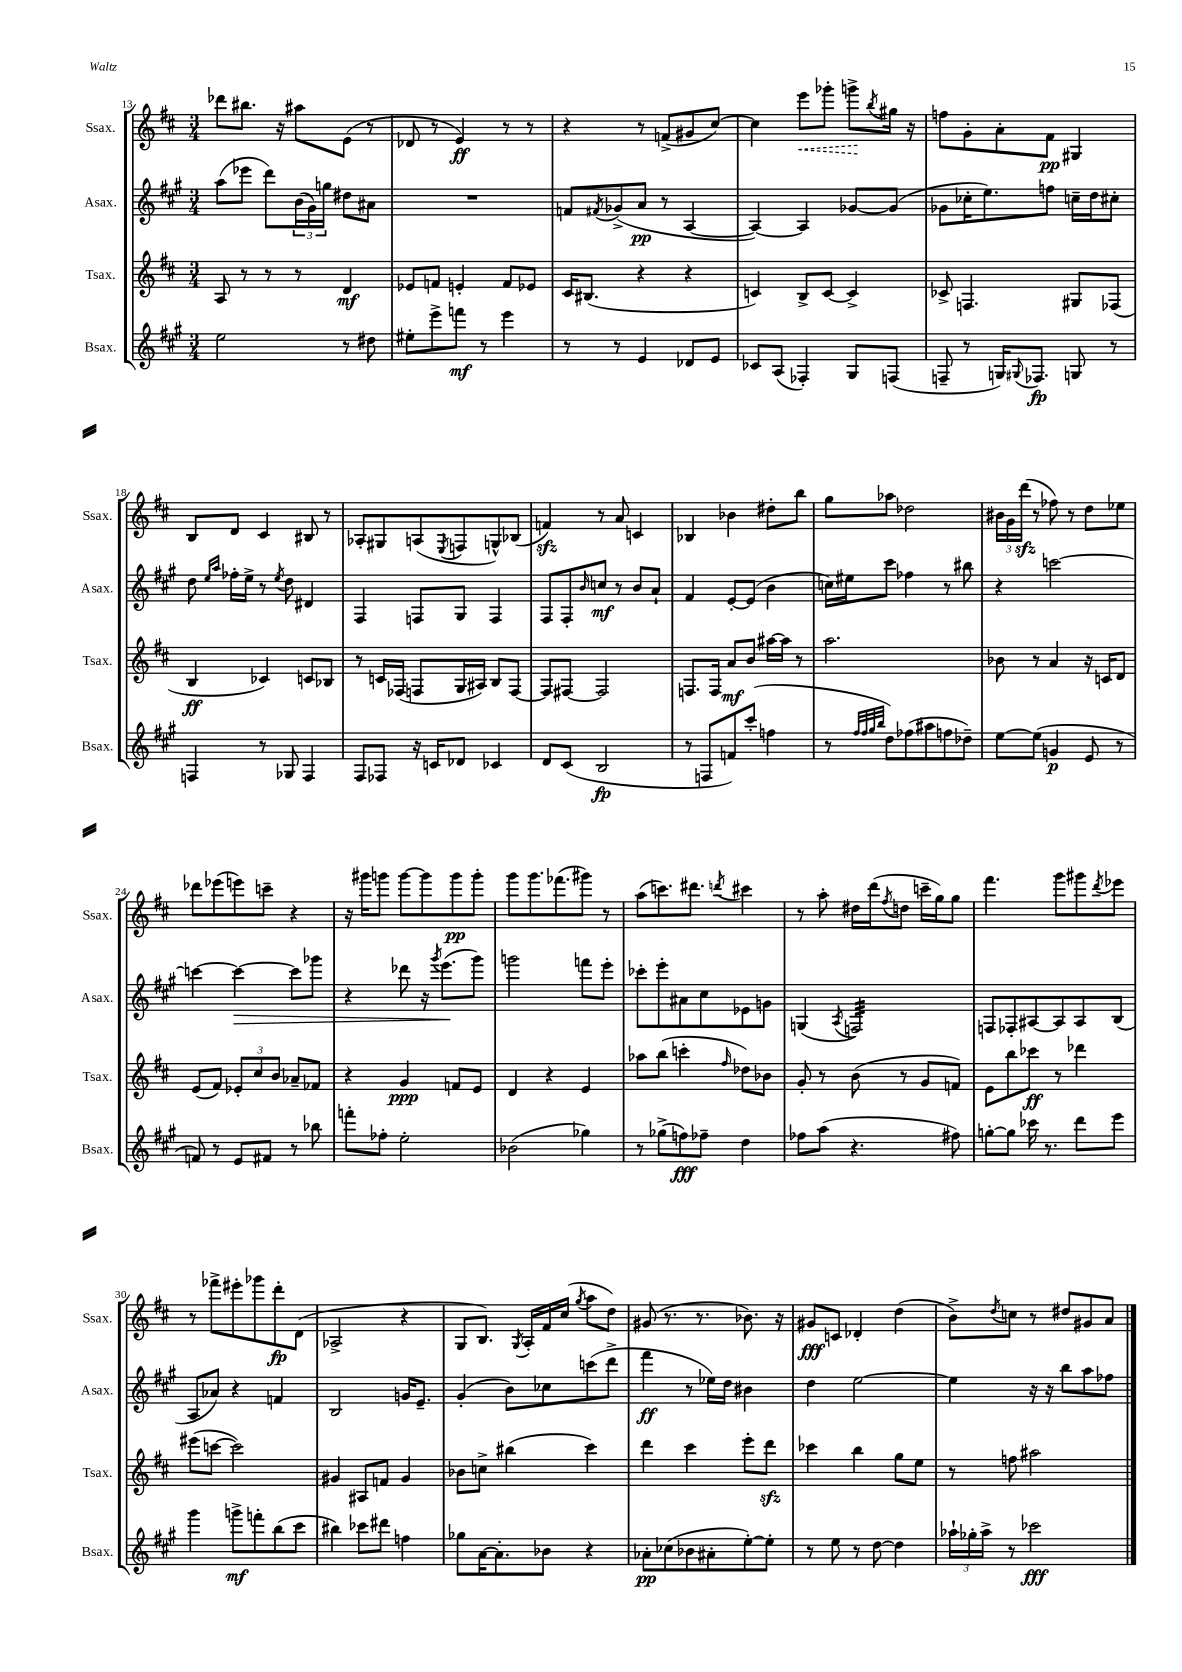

**kern	**kern	**kern	**kern
*staff4	*staff3	*staff2	*staff1
*clefG2	*clefG2	*clefG2	*clefG2
*k[f#c#g#]	*k[f#c#]	*k[f#c#g#]	*k[f#c#]
*M3/4	*M3/4	*M3/4	*M3/4
2ee	8A	(8aa	8ddd-
.	8r	8eee-	8.bb#
.	8r	8ddd)	.
.	.	.	16r
.	8r	(24b	8aa#
.	.	24g#)	.
.	.	24gg	.
8r	4d	8dd#	(8e
8dd#	.	8a#	8r
=	=	=	=
8ee#'	8e-	2.r	8d-
8eee^	8f	.	8r
8fff	4e'	.	4e)
8r	.	.	.
4eee	8f	.	8r
.	8e-	.	8r
=	=	=	=
8r	16c#	8f	4r
.	(8.B#	.	.
.	.	8qf#	.
8r	.	(8g-^	.
4e	4r	8a	8r
.	.	8r	(8f^
8d-	4r	[4A	8g#
8e	.	.	[8cc#)
=	=	=	=
8c-	4c)	4A_)	4cc#]
(8A	.	.	.
4F-')	8B^	4A]	8eee
.	[8c	.	8ggg-'
8G#	4c^]	[8g-	8ggg^
.	.	.	8qbb
(8F	.	(8g-]	16gg#
.	.	.	16r
=	=	=	=
8F~	8c-^	8g-	8ff
8r	4.F	16cc-'	8g'
.	.	8.ee)	.
16G)	.	.	8a'
8qqG#	.	.	.
8.F-	.	.	.
.	.	8ff	8f#
8G	8G#	16cc~	4G#
.	.	16dd	.
8r	(8F-	8cc#'	.
=	=	=	=
4F	4B	8dd	8B
.	.	16qqee	.
.	.	16qqaa	.
.	.	16ff-'	8d
.	.	16ee^	.
8r	4c-)	8r	4c#
.	.	8qee	.
8G-	.	8dd	.
4F	8c	4d#	8B#
.	8B-	.	8r
=	=	=	=
8F#	8r	4F#	8A-'
8F-	16c	.	8G#
.	(16F-	.	.
16r	8F	8F	(8A
16c	.	.	.
.	.	.	8qE
8d-	16G	8G#	8F
.	16A#)	.	.
4c-	8B	4F	8G^^)
.	[8F	.	(8B-
=	=	=	=
8d	8F]	8F#	4f)
(8c#	[8F#	8F#'	.
.	.	16qqb	.
2B	2F#]	8cc	8r
.	.	8r	8a
.	.	8b	4c
.	.	8a`	.
=	=	=	=
8r	8.F	4f#	4B-
8F	.	.	.
.	16F	.	.
8f)	8a	[8e'	4b-
(8ccc#'	8b	(8e]	.
4ff	[16aa#	4b	8dd#'
.	16aa#]	.	.
.	8r	.	8bb
=	=	=	=
8r	2.aa	16cc)	8gg
.	.	16ee#	.
32qqff#	.	.	.
32qqff#	.	.	.
32qqgg#	.	.	.
32qqbb	.	.	.
8dd)	.	8ccc#	8aa-
(8ff-	.	4ff-	2dd-
8aa#	.	.	.
8ff	.	8r	.
8dd-~)	.	8bb#	.
=	=	=	=
[8ee	8b-	4r	24b#
.	.	.	24g
.	.	.	(24ddd
(8ee]	8r	.	8r
4g	4a	[2ccc	8ff-)
.	.	.	8r
8e	16r	.	8dd
.	16c	.	.
8r	8d	.	8ee-
=	=	=	=
8f)	(8e	4ccc_	8ddd-
8r	8f#)	.	(8eee-
8e	12e-'	4ccc_	8eee)
.	12cc#	.	.
8f#	.	.	8ccc~
.	12b	.	.
8r	8a-~	8ccc]	4r
8bb-	8f-	8ggg-	.
=	=	=	=
8fff'	4r	4r	16r
.	.	.	16ggg#
8ff-'	.	.	8ggg
2ee'	4g	8ddd-	[8ggg
.	.	16r	8ggg]
.	.	8qggg#	.
.	.	(8.eee	.
.	8f	.	8ggg
.	8e	8ggg#)	8ggg'
=	=	=	=
(2b-	4d	2ggg	8ggg
.	.	.	8.ggg
.	4r	.	.
.	.	.	(8.fff-
4gg-)	4e	8fff	8ggg#)
.	.	8eee'	8r
=	=	=	=
8r	8aa-	8ccc-'	(8aa
(8gg-^	(8bb	8eee'	8.ccc)
8ff)	4ccc'	8a#	.
.	.	.	8.ddd#
8ff-~	.	8cc#	.
.	16qqff#	.	8qddd
4dd	8dd-)	8e-	4ccc#
.	8b-	8g	.
=	=	=	=
8ff-	8g'	(4G	8r
(8aa	8r	.	8aa'
.	.	8qA	.
4.r	(8b	2F)	16dd#
.	.	.	(16ddd
.	.	.	8qff#
.	8r	.	8dd
.	8g	.	16ccc~
.	.	.	16gg)
8ff#)	8f)	.	8gg
=	=	=	=
[8gg'	8e	8F	4.fff#
8gg]	8bb	8F-'	.
16ccc-	8ccc-	[8A#	.
8.r	.	.	.
.	8r	8A#]	8ggg
8ddd	4ddd-	8A#	8ggg#
.	.	.	8qddd
8eee	.	(8B	8eee-
=	=	=	=
4ggg#	(8eee#	8A	8r
.	[8ccc	8a-)	8fff-^
8ggg^	2ccc])	4r	8eee#'
8fff'	.	.	8ggg-
(8bb	.	4f	8ddd'
8ccc#	.	.	(8d
=	=	=	=
4bb#)	4g#	2B	2A-^
8ccc-	8A#	.	.
8ddd#	8f	.	.
4ff	4g#	16g	4r
.	.	8.e~	.
=	=	=	=
8gg-	8b-	(4g#'	8G
[16a	8cc^	.	8.B)
8.a']	.	.	.
.	(4bb#	8b)	.
.	.	.	8qG
.	.	.	16A'
8b-	.	8cc-	16f#
.	.	.	(16cc#
.	.	.	8qgg
4r	4ccc#)	(8ccc	8aa
.	.	8ddd^	8dd)
=	=	=	=
8a-'	4ddd	4fff#	(8g#
(8cc-	.	.	8.r
8b-	4ccc#	8r	.
.	.	.	8.r
8a#'	.	16ee-)	.
.	.	16dd	.
[8ee')	8eee'	4b#	8.b-)
8ee']	8ddd	.	.
.	.	.	16r
=	=	=	=
8r	4ccc-	4dd	8g#
8ee	.	.	8c
8r	4bb	[2ee	4d-'
[8dd	.	.	.
4dd]	8gg	.	(4dd
.	8ee	.	.
=	=	=	=
24aa-`	8r	4ee]	8b^)
24gg-'	.	.	.
24aa-^	.	.	.
.	.	.	8qdd
8r	8ff	.	8cc
2ccc-	2aa#	16r	8r
.	.	16r	.
.	.	8bb	8dd#
.	.	8aa	8g#
.	.	8ff-	8a
==	==	==	==
*-	*-	*-	*-
